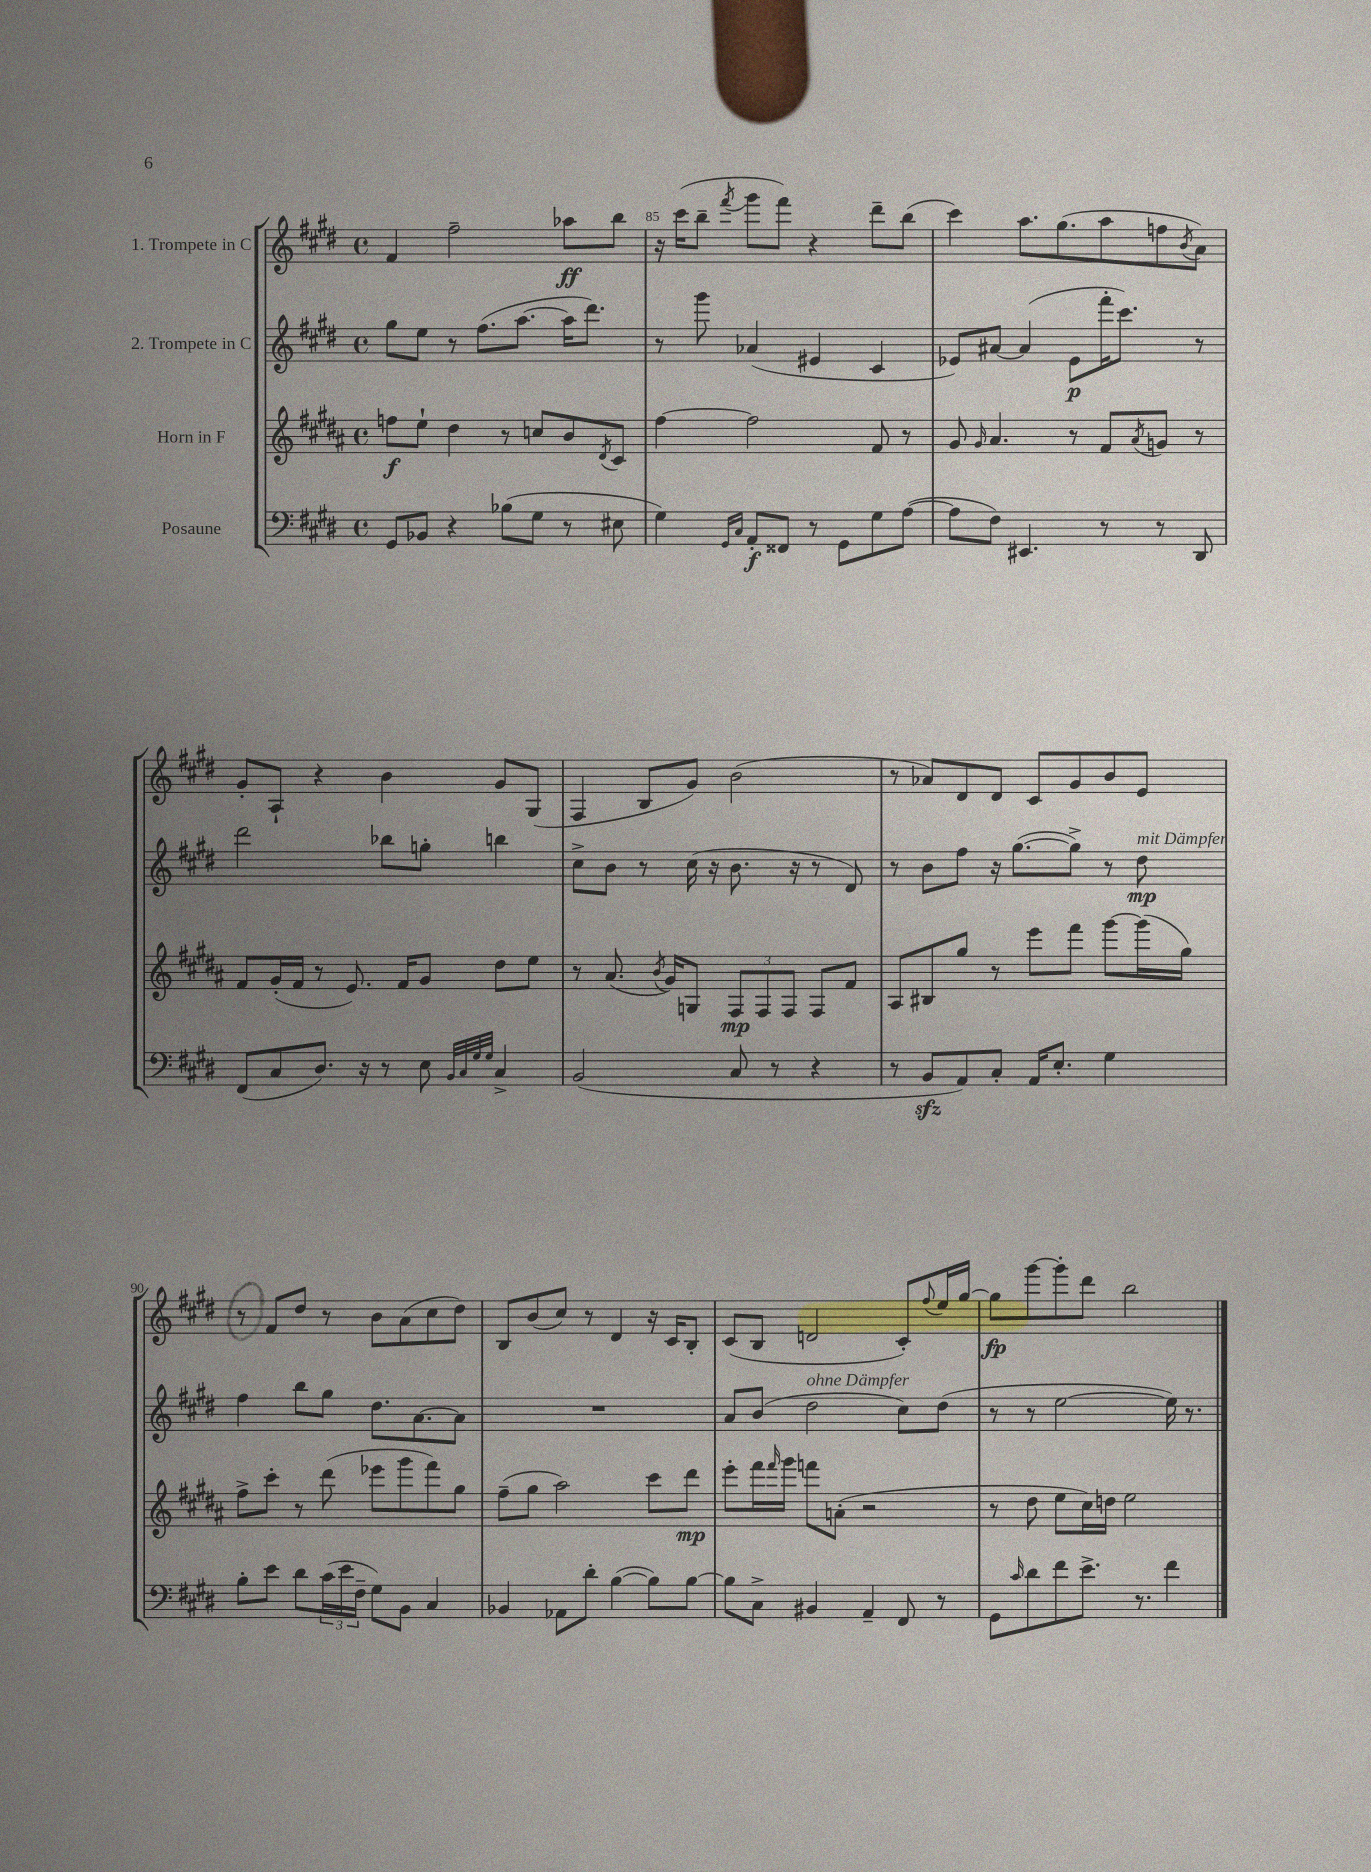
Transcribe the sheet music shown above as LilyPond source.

<<
\new StaffGroup <<
\new Staff = "s0" \with { instrumentName = "1. Trompete in C" } {
    \clef treble \key e \major \defaultTimeSignature \time 4/4
    fis'4 fis''2-- aes''8\ff b''8 |
    r16 cis'''16( b''8-- \acciaccatura { fis'''8 } gis'''8 fis'''8) r4 dis'''8-- b''8( |
    cis'''4) a''8. gis''8.( a''8 f''8 \acciaccatura { b'8 } a'8) |
    gis'8-. a8-! r4 b'4 gis'8 gis8( |
    fis4 b8 gis'8) b'2( |
    r8 aes'8) dis'8 dis'8 cis'8 gis'8 b'8 e'8 |
    r8 fis'8 dis''8 r8 b'8 a'8( cis''8 dis''8) |
    b8 b'8( cis''8) r8 dis'4 r16 cis'16 b8-. |
    cis'8( b8 d'2 cis'8-.) \appoggiatura { fis''8 } e''16 gis''16~ |
    gis''8\fp gis'''8~ gis'''8-. dis'''8 b''2 \bar "|." |
}
\new Staff = "s1" \with { instrumentName = "2. Trompete in C" } {
    \clef treble \key e \major \defaultTimeSignature \time 4/4
    gis''8 e''8 r8 fis''8.( a''8.~ a''16 dis'''8.) |
    r8 gis'''8 aes'4( eis'4 cis'4 |
    ees'8) ais'8~ ais'4( ees'8\p fis'''16-. cis'''8.) r8 |
    dis'''2 bes''8 g''8-. b''4 |
    cis''8-> b'8 r8 cis''16( r16 b'8. r16 r8 dis'8) |
    r8 b'8 fis''8 r16 gis''8.~( gis''8->) r8 dis''8\mp^\markup { \italic "mit Dämpfer" } |
    fis''4 b''8 gis''8 dis''8. a'8.~ a'8 |
    R1 |
    a'8 b'8( dis''2^\markup { \italic "ohne Dämpfer" } cis''8) dis''8( |
    r8 r8 e''2~ e''16) r8. \bar "|." |
}
\new Staff = "s2" \with { instrumentName = "Horn in F" } {
    \clef treble \key b \major \defaultTimeSignature \time 4/4
    f''8\f e''8-! dis''4 r8 c''8 b'8 \acciaccatura { dis'8 } cis'8 |
    fis''4~ fis''2 fis'8 r8 |
    gis'8 \grace { gis'16 } ais'4. r8 fis'8 \acciaccatura { ais'8 } g'8 r8 |
    fis'8 gis'16-.( fis'16 r8 e'8.) fis'16 gis'8 dis''8 e''8 |
    r8 ais'8.( \acciaccatura { b'8 } gis'16) g8 \tuplet 3/2 { fis8\mp fis8 fis8 } fis8 fis'8 |
    ais8 bis8 gis''8 r8 e'''8 fis'''8 gis'''8~ gis'''16( gis''16) |
    fis''8-> cis'''8-. r8 dis'''8( ees'''8 gis'''8 fis'''8) gis''8 |
    fis''8--( gis''8 ais''2) cis'''8 dis'''8\mp |
    e'''8-. fis'''16 \grace { fis'''16 } gis'''16 f'''8 a'8-.( r2 |
    r8 dis''8 e''8 cis''16) d''16 e''2 \bar "|." |
}
\new Staff = "s3" \with { instrumentName = "Posaune" } {
    \clef bass \key e \major \defaultTimeSignature \time 4/4
    gis,8 bes,8 r4 bes8( gis8 r8 eis8 |
    gis4) \grace { gis,16 cis16 } a,8-.\f fisis,8 r8 gis,8 gis8 a8~( |
    a8 fis8) eis,4. r8 r8 dis,8 |
    fis,8( cis8 dis8.) r16 r8 e8 \grace { b,32 cis32 gis32 gis32 } cis4-> |
    b,2( cis8 r8 r4 |
    r8 b,8\sfz a,8) cis8-. a,16 e8.-. gis4 |
    b8-. e'8 dis'8 \tuplet 3/2 { cis'16( e'16 fis16-- } gis8) b,8 cis4 |
    bes,4 aes,8 dis'8-. b4~( b8) b8~ |
    b8 cis8-> bis,4 a,4-- fis,8 r8 |
    gis,8 \grace { cis'16 } dis'8 fis'8 e'8.-> r8. fis'4 \bar "|." |
}
>>
>>
\layout { \context { \Score currentBarNumber = #84 \override BarNumber.break-visibility = ##(#f #t #t) barNumberVisibility = #(every-nth-bar-number-visible 5) } }
